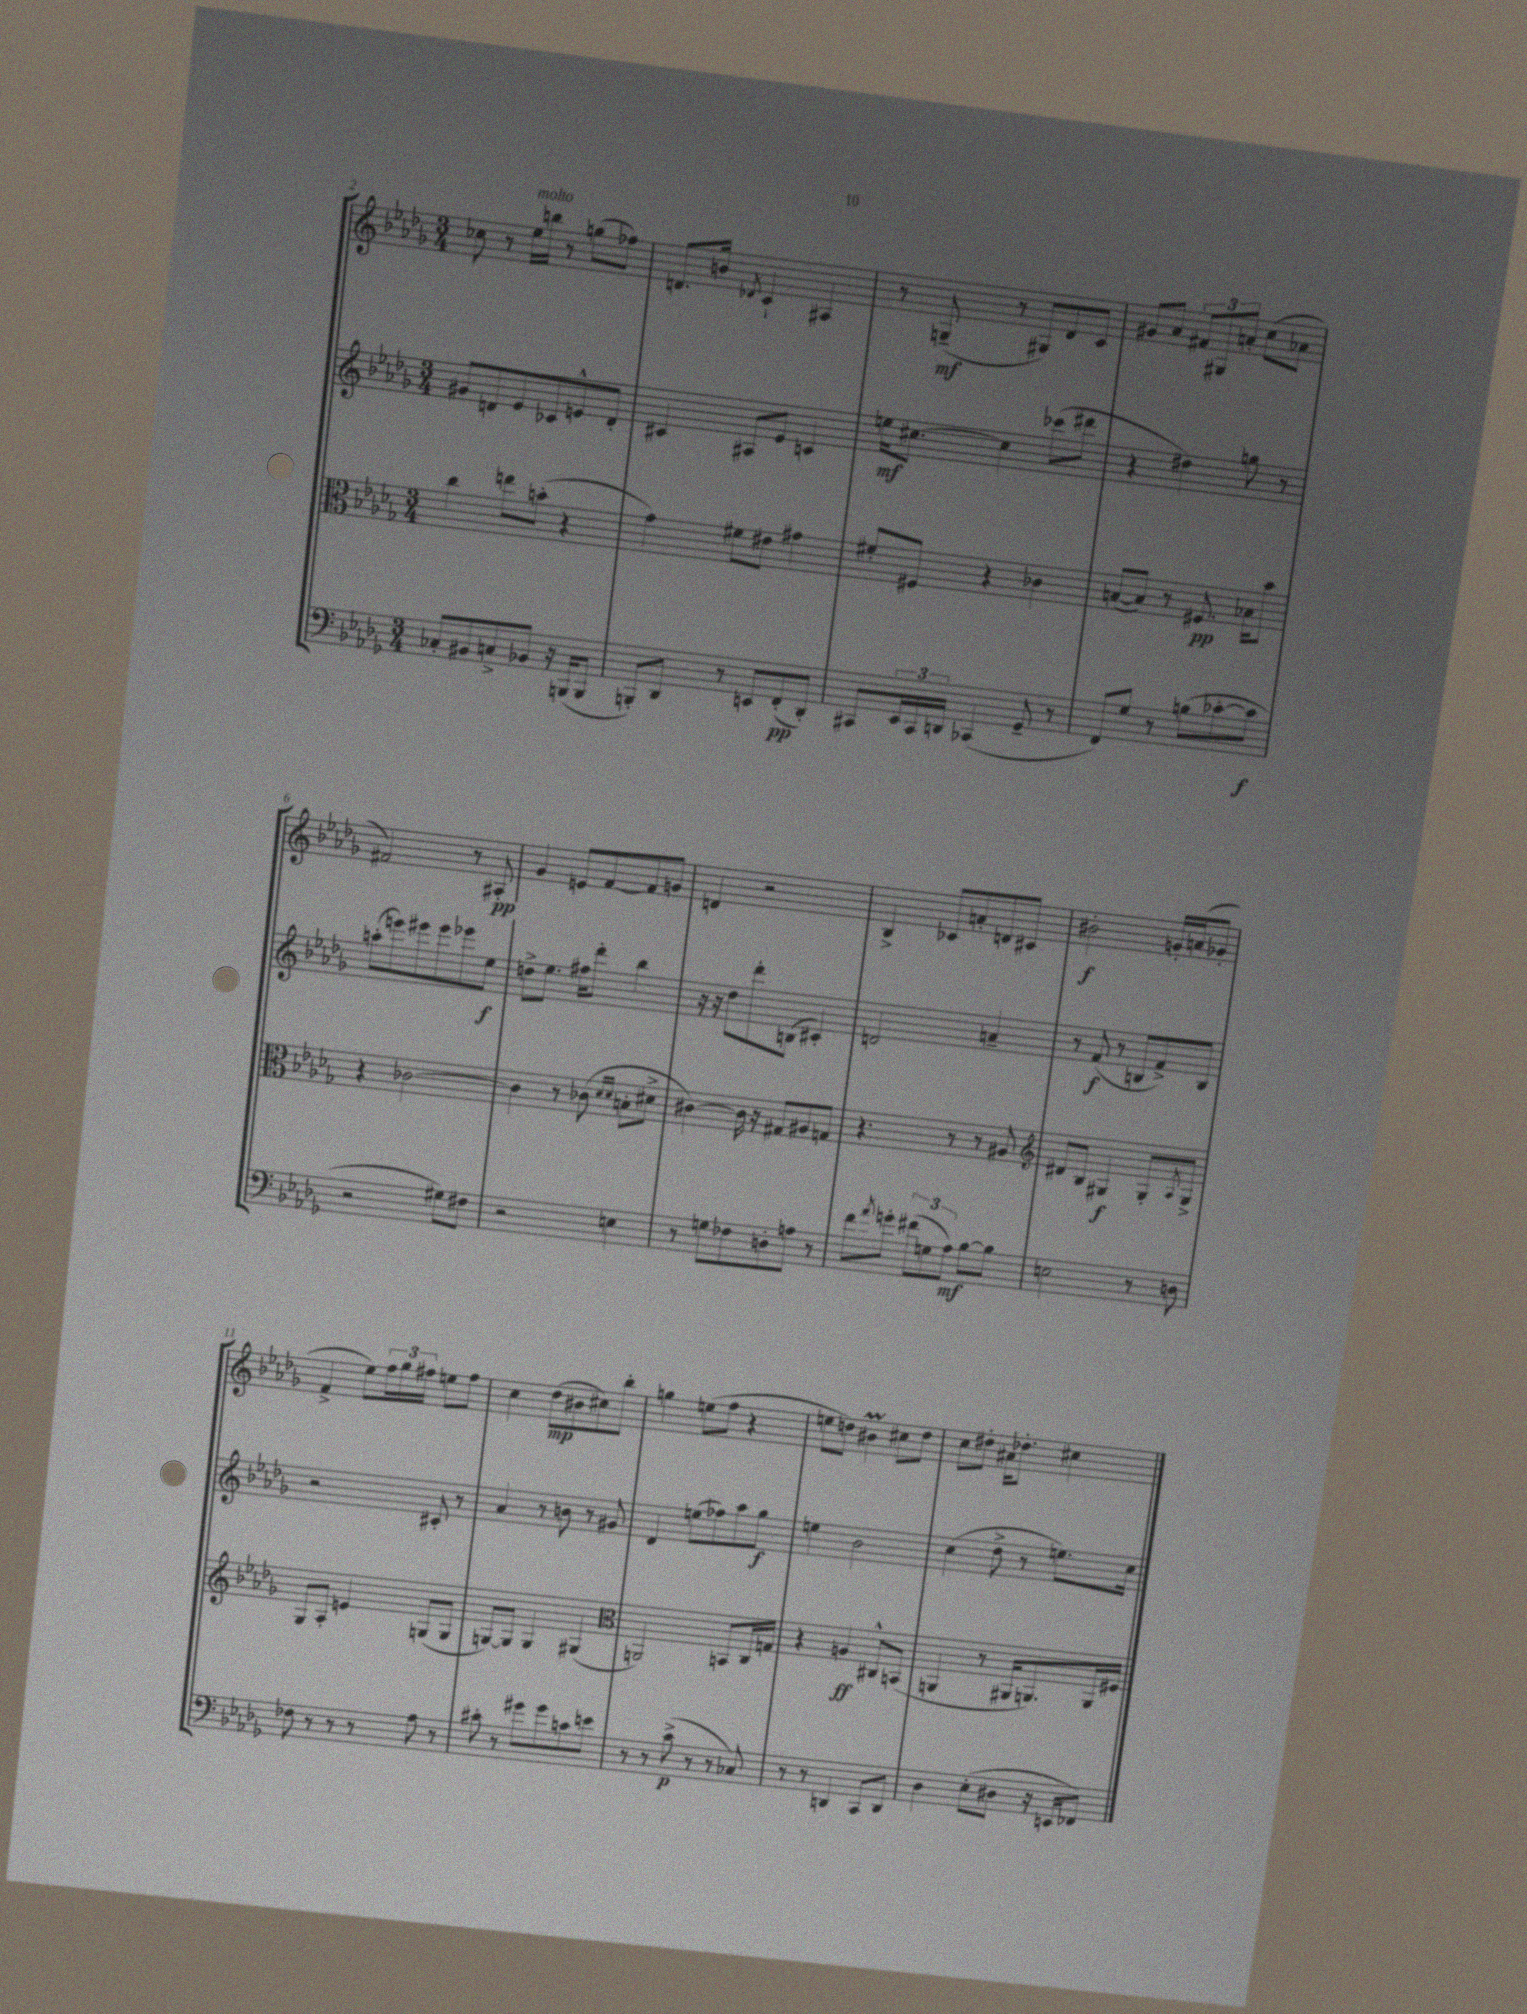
<<
\new StaffGroup <<
\new Staff = "s0" {
    \clef treble \key des \major \numericTimeSignature \time 3/4
    ces''8 r8 ees''16^\markup { \italic "molto" } b''16 r8 g''8( fes''8) |
    d'8. b'16 \acciaccatura { des'8 } c'4-! ais4 |
    r8 g8--\mf( r8 gis8) des'8 c'8 |
    gis'8 aes'8 \tuplet 3/2 { fis'8 gis8 a'8-. } c''8( aes'8 |
    fis'2) r8 ais8-.\pp |
    ges'4 e'8 f'8~ f'8 g'8 |
    d'4 r2 |
    bes4-> ces'8 a'8-. d'8 cis'8 |
    bis'2-.\f g'16-. a'16( ges'8-. |
    f'4-> ees''8) \tuplet 3/2 { f''16 ges''16 fis''16 } e''8 fis''8 |
    c''4 des''8\mp( bis'8 cis''8) bes''8-. |
    g''4 e''8( f''8 r4 |
    e''8 d''8) bis'4\prall cis''8 d''8 |
    c''8 dis''8-. ais'16 des''8.-. cis''4 \bar "|." |
}
\new Staff = "s1" {
    \clef treble \key des \major \numericTimeSignature \time 3/4
    gis'8 d'8 ees'8 ces'8 e'8-^ d'8-. |
    cis'4 ais8 ees'8 c'4 |
    e''16\mf cis''8.~ cis''4 ces'''8( dis'''8 |
    r4 dis''4) g''8 r8 |
    a''8-.( e'''8) eis'''8 eis'''8 ees'''8 ees''8\f |
    d''8-> ees''8. fis''16 des'''8-. bes''4 |
    r16 r16 des''8 des'''8-. b8( cis'4-.) |
    d'2 a'4-- |
    r8 f'8\f( r8 b8 f'8->) b8 |
    r2 cis'8-. r8 |
    aes'4 r8 b'8 r8 gis'8 |
    des'4 e''8( fes''8) aes''8 ges''8\f |
    e''4 bes'2 |
    c''4( des''8-> r8 e''8.) c''16 \bar "|." |
}
\new Staff = "s2" {
    \clef alto \key des \major \numericTimeSignature \time 3/4
    c''4 e''8 b'8-.( r4 |
    ges'4) fis'8 eis'8 gis'4 |
    fis'8-. fis8 r4 ces'4 |
    b8~( b8) r8 fis8.\pp bes16 bes'8 |
    r4 ces'2~ |
    ces'4 r8 ces'8( \grace { des'16 des'16 } b8-. dis'8-> |
    cis'4~) cis'16 r16 gis8 ais8 g8 |
    r4. r8 r8 ais8 |
    \clef treble dis'8 bes8 gis4\f gis8-. \acciaccatura { aes8 } gis8-> |
    ges8 aes8-. e'4 g8( g8 |
    g8~) g8 g4 gis4( |
    \clef alto a,2) b,8 c16 g16 |
    r4 a4\ff cis8-^ b,8( |
    a,4 r8 ais,16 a,8.) a,16 fis16 \bar "|." |
}
\new Staff = "s3" {
    \clef bass \key des \major \numericTimeSignature \time 3/4
    ces8-. bis,8 c8-> bes,8 r16 b,,16( b,,8 |
    b,,8-.) des,8 r8 e,8 f,8-.\pp( des,8-.) |
    cis,8 \tuplet 3/2 { ees,16 cis,16 d,16 } ces,4( ges,8-- r8 |
    f,8) ges8 r8 b8( ces'8~-. ces'8\f |
    r2 gis8) fis8 |
    r2 e4 |
    r8 g8 fes8 d8-. a8 r8 |
    f'8 \acciaccatura { aes'8 } g'8-. \tuplet 3/2 { fis'8( g8 aes8\mf) } bes8~ bes8 |
    e2 r8 d8 |
    fes8 r8 r8 r8 aes8 r8 |
    cis'8-. r8 gis'8 gis'8 c'8 e'8 |
    r8 r8 c'8->\p( r8 r8 ces8) |
    r8 r8 d,4 c,8 d,8 |
    des4 ees8-.( dis8 r16 e,16 fes,8) \bar "|." |
}
>>
>>
\layout { \context { \Score currentBarNumber = #2 } }
